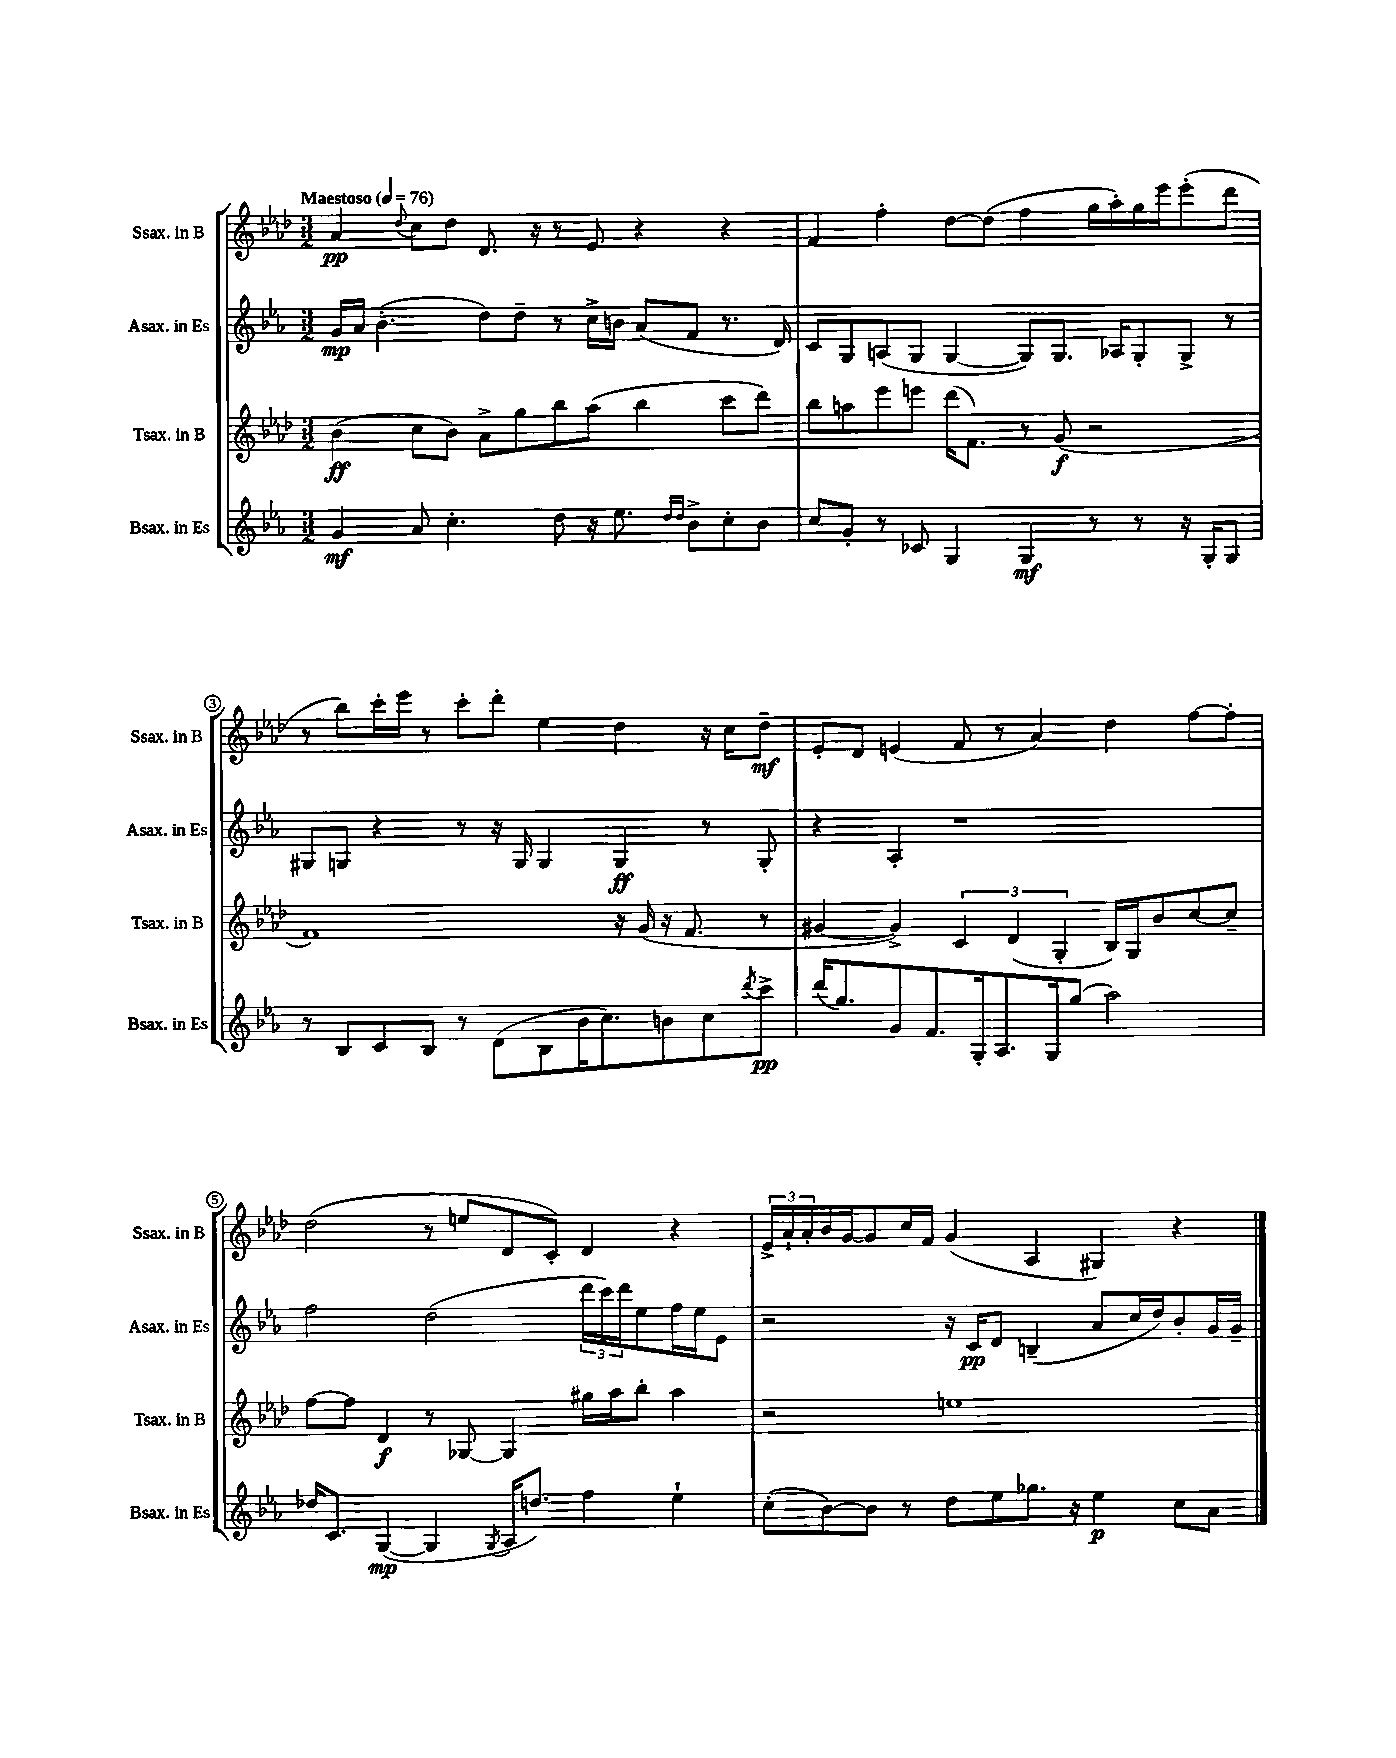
<<
\new StaffGroup <<
\new Staff = "s0" \with { instrumentName = "Ssax. in B" shortInstrumentName = "Ssax. in B" } {
    \clef treble \key aes \major \numericTimeSignature \time 3/2 \tempo "Maestoso" 4 = 76
    aes'4\pp \appoggiatura { des''8 } c''8 des''8 des'8. r16 r8 ees'8 r4 r4 |
    f'4 f''4-. des''8~ des''8( f''4 g''16 aes''16-.) g''16 ees'''16 ees'''8-.( des'''8 |
    r8 bes''8) c'''16-. ees'''16 r8 c'''8-. des'''8-. ees''4 des''4 r16 c''16 des''8--\mf |
    ees'8-. des'8 e'4( f'8 r8 aes'4) des''4 f''8~ f''8-. |
    des''2( r8 e''8 des'8 c'8-.) des'4 r4 |
    \tuplet 3/2 { ees'16-> aes'16-! aes'16-. } bes'16 g'16~ g'8 c''16 f'16 g'4( aes4 gis4) r4 \bar "|." |
}
\new Staff = "s1" \with { instrumentName = "Asax. in Es" shortInstrumentName = "Asax. in Es" } {
    \clef treble \key ees \major \numericTimeSignature \time 3/2
    g'16\mp aes'16 bes'4.-.( d''8) d''8-- r8 c''16-> b'16 aes'8( f'8 r8. d'16) |
    c'8 g8 a8( g8 g4~ g8) g8. aes16 g8-. g8-> r8 |
    gis8 g8 r4 r8 r16 g16 g4 g4\ff r8 g8-. |
    r4 aes4-. r1 |
    f''2 d''2( \tuplet 3/2 { d'''16 c'''16) d'''16 } ees''8 f''16 ees''16 ees'8 |
    r2 r16 c'16\pp d'8 b4--( aes'8 c''16 d''16) bes'8-. g'16 g'16-- \bar "|." |
}
\new Staff = "s2" \with { instrumentName = "Tsax. in B" shortInstrumentName = "Tsax. in B" } {
    \clef treble \key aes \major \numericTimeSignature \time 3/2
    bes'4\ff( c''8 bes'8) aes'8-> g''8 bes''8 aes''8( bes''4 c'''8 des'''8) |
    bes''8 a''8 ees'''8 e'''8 des'''16( f'8.) r8 g'8\f( r2 |
    f'1) r16 g'16( r16 f'8. r8 |
    gis'4~ gis'4->) \tuplet 3/2 { c'4 des'4( g4-. } bes16) g16 bes'8 c''8~ c''8-- |
    f''8~ f''8 des'4\f r8 ges8~ ges4 gis''16 aes''16 bes''8-. aes''4 |
    r2 e''1 \bar "|." |
}
\new Staff = "s3" \with { instrumentName = "Bsax. in Es" shortInstrumentName = "Bsax. in Es" } {
    \clef treble \key ees \major \numericTimeSignature \time 3/2
    g'4\mf aes'8 c''4.-. d''8 r16 ees''8. \grace { d''16 d''16 } bes'8-> c''8-. bes'8 |
    c''8 g'8-. r8 ces'8 g4 g4\mf r8 r8 r16 g16-. g8 |
    r8 bes8 c'8 bes8 r8 d'8( bes8 bes'16 c''8.) b'8 c''8 \acciaccatura { d'''8 } c'''8->\pp |
    d'''16( g''8.) g'8 f'8. g16-. aes8. g16 g''8( aes''2) |
    des''16 c'8. g4~\mp( g4 \acciaccatura { g8 } aes16 d''8.) f''4 ees''4-! |
    c''8-.( bes'8~) bes'8 r8 d''8 ees''8 ges''8. r16 ees''4\p c''8 aes'8 \bar "|." |
}
>>
>>
\layout { \context { \Score \override BarNumber.stencil = #(make-stencil-circler 0.1 0.3 ly:text-interface::print) } }
